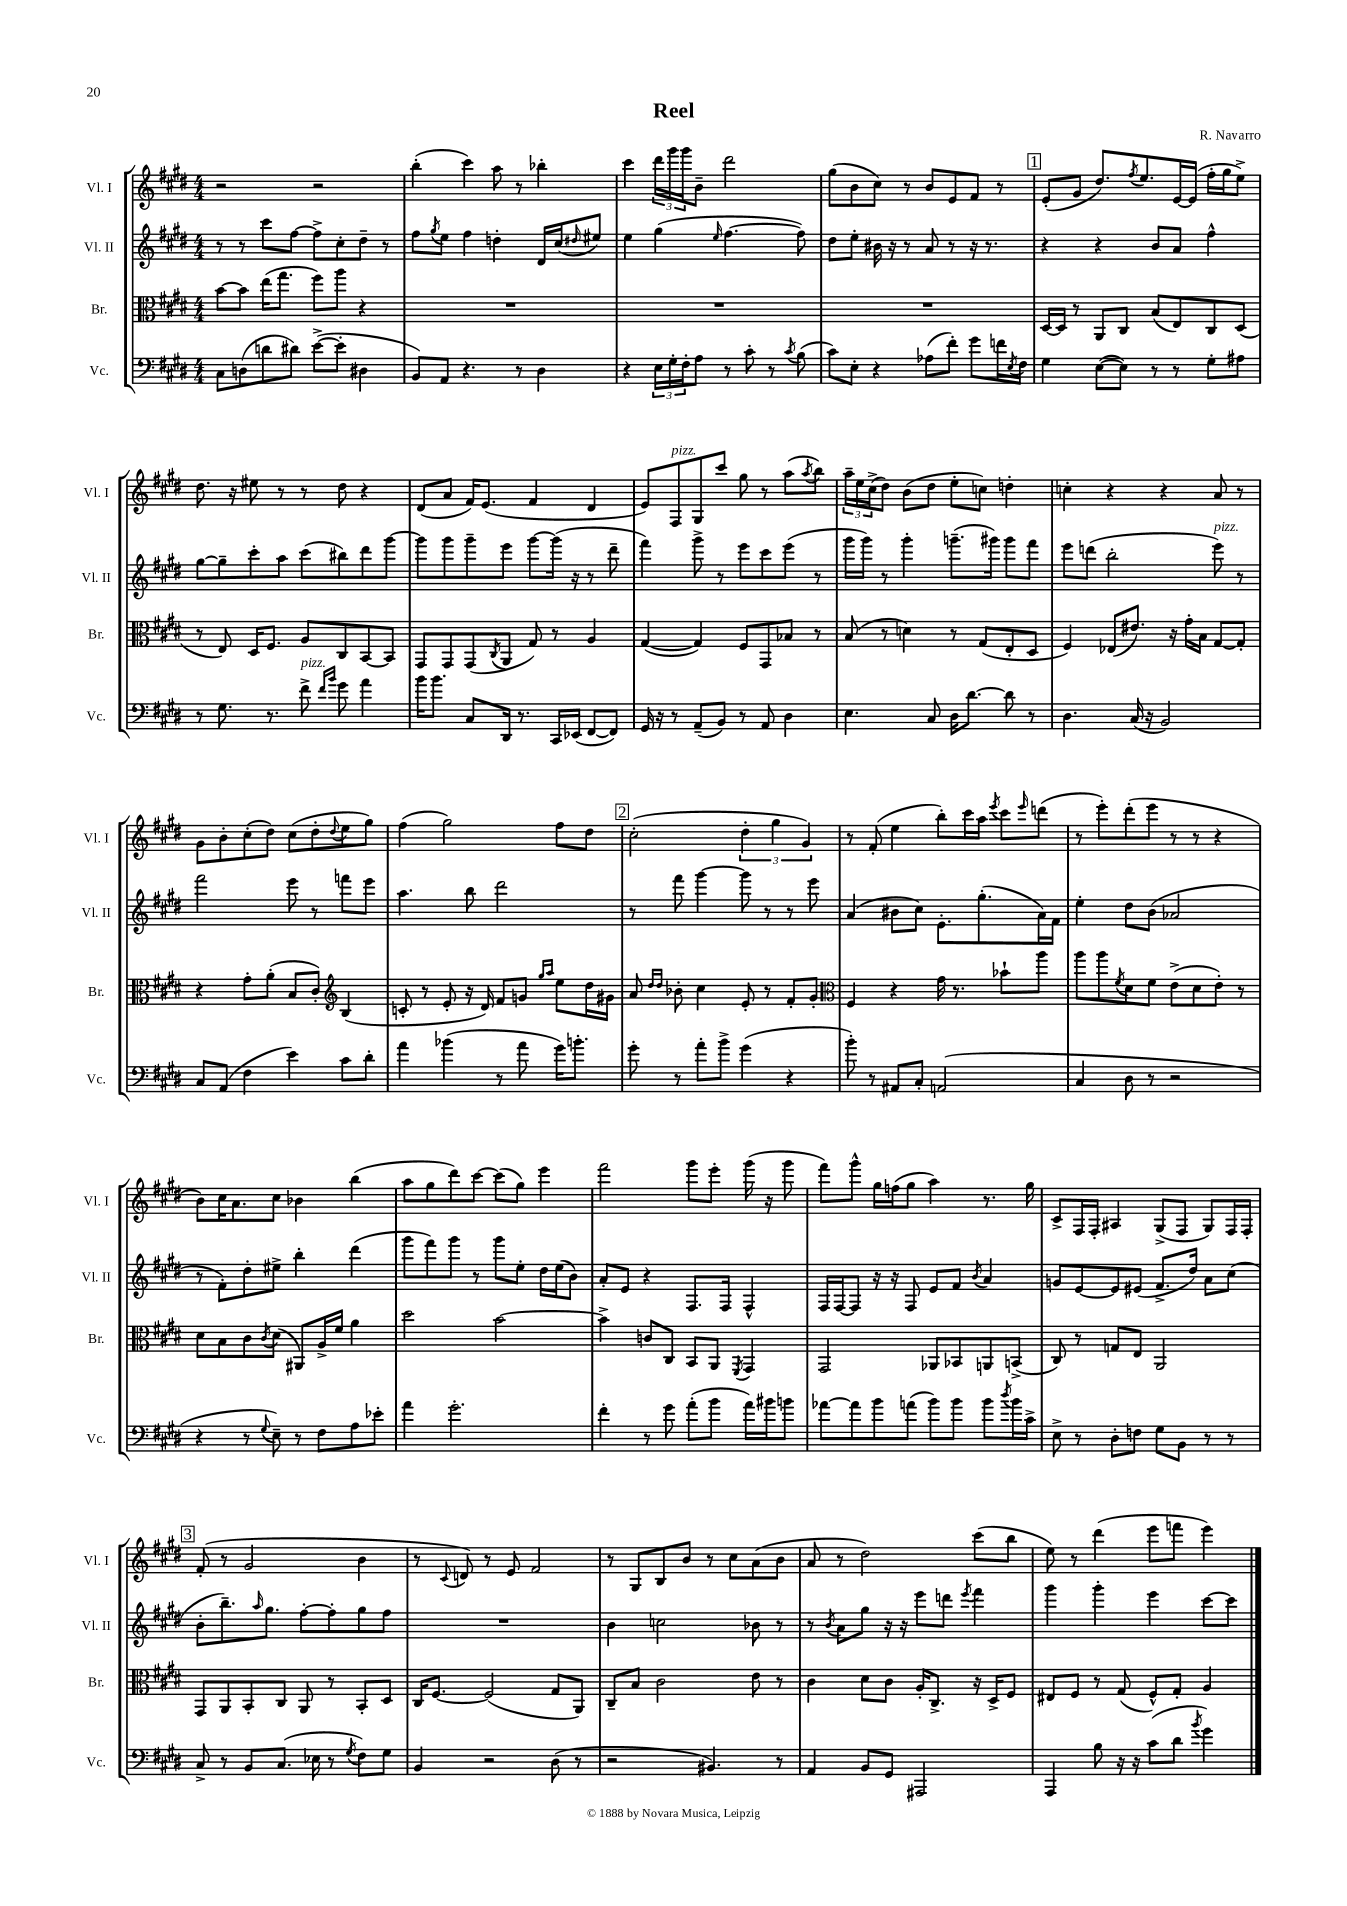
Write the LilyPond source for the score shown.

\header { title = "Reel" composer = "R. Navarro" }
<<
\new StaffGroup <<
\new Staff = "s0" \with { instrumentName = "Vl. I" shortInstrumentName = "Vl. I" } {
    \clef treble \key e \major \numericTimeSignature \time 4/4
    r2 r2 |
    b''4-.( cis'''4) a''8 r8 bes''4-. |
    cis'''4 \tuplet 3/2 { dis'''16 gis'''16 gis'''16 } b'8-- dis'''2 |
    gis''8( b'8 cis''8) r8 b'8 e'8 fis'8 r8 |
    \mark \markup { \box "1" } e'8-.( gis'8 dis''8.) \acciaccatura { fis''8 } e''8. e'16~ e'16( fis''16-. gis''16 e''8->) |
    dis''8. r16 eis''8 r8 r8 dis''8 r4 |
    dis'8( a'8 fis'16) e'8.( fis'4 dis'4 |
    e'8) fis8^\markup { \italic "pizz." } gis8 cis'''8 gis''8 r8 a''8( \acciaccatura { a''8 } b''8) |
    \tuplet 3/2 { a''16-- e''16 cis''16->( } dis''8) b'8( dis''8 e''8-. c''8) d''4-. |
    c''4-. r4 r4 a'8 r8 |
    gis'8 b'8-. cis''8-.( dis''8) cis''8( dis''8-. \appoggiatura { dis''8 } e''8 gis''8) |
    fis''4( gis''2) fis''8 dis''8 |
    \mark \markup { \box "2" } cis''2-.( \tuplet 3/2 { dis''4-. gis''4 gis'4) } |
    r8 fis'8-.( e''4 b''8-.) cis'''16 a''16 \acciaccatura { e'''8 } cis'''8 \grace { e'''16 } d'''8( |
    r8 e'''8-.) dis'''8-.( e'''8 r8 r8 r4 |
    b'8) cis''16 a'8. cis''8 bes'4 b''4( |
    a''8 gis''8 dis'''8) cis'''8~ cis'''8( gis''8) e'''4 |
    fis'''2 gis'''8 e'''8-. gis'''16( r16 gis'''8 |
    fis'''8) gis'''8-^ gis''16 f''16( gis''8 a''4) r8. gis''16 |
    cis'8-> fis16 fis16-. ais4 gis8->( fis8 gis8) fis16 fis16-. |
    \mark \markup { \box "3" } fis'8-.( r8 gis'2 b'4 |
    r8 \appoggiatura { cis'8 } d'8) r8 e'8 fis'2 |
    r8 gis8 b8 b'8 r8 cis''8 a'8( b'8 |
    a'8 r8 dis''2) cis'''8( b''8 |
    e''8) r8 dis'''4( e'''8 f'''8 e'''4) \bar "|." |
}
\new Staff = "s1" \with { instrumentName = "Vl. II" shortInstrumentName = "Vl. II" } {
    \clef treble \key e \major \numericTimeSignature \time 4/4
    r8 r8 cis'''8 fis''8~ fis''8-> cis''8-. dis''8-- r8 |
    fis''8 \acciaccatura { gis''8 } e''8 fis''4 d''4-. dis'16 cis''16( \grace { dis''16 } eis''8) |
    e''4 gis''4( \grace { e''16 } fis''4.~ fis''8) |
    dis''8 e''8-. bis'16 r16 r8 a'8 r8 r16 r8. |
    \mark \markup { \box "1" } r4 r4 b'8 a'8 fis''4-^ |
    gis''8~ gis''8-- cis'''8-. a''8 cis'''8( bis''8) dis'''8 gis'''8~ |
    gis'''8 gis'''8 gis'''8-- e'''8 gis'''8~ gis'''16( r16 r8 dis'''8-- |
    fis'''4) gis'''8-> r8 e'''8 cis'''8 e'''8( r8 |
    gis'''16 gis'''16) r8 gis'''4-. g'''8.--( gis'''16) gis'''8 fis'''8 |
    e'''8 d'''8( b''2-. e'''8^\markup { \italic "pizz." }) r8 |
    fis'''2 e'''8 r8 f'''8 e'''8 |
    a''4. b''8 dis'''2 |
    \mark \markup { \box "2" } r8 fis'''8 gis'''4~ gis'''8 r8 r8 e'''8 |
    a'4( bis'8 cis''8) e'8.-. gis''8.-.( a'16) fis'16 |
    e''4-. dis''8 b'8( aes'2 |
    r8 fis'8-.) dis''8-. eis''8-> b''4-. dis'''4( |
    gis'''8 fis'''8) gis'''8 r8 gis'''8 e''8-. dis''16 e''16( b'8) |
    a'8-. e'8 r4 fis8. fis16 fis4-^ |
    fis16 fis16~ fis8 r16 r16 fis8 e'8 fis'8 \acciaccatura { b'8 } a'4 |
    g'8 e'8~ e'8 eis'8( fis'8.-> dis''16) a'8 cis''8( |
    \mark \markup { \box "3" } b'8-. b''8.--) \grace { a''16 } gis''8. fis''8~-. fis''8-. gis''8 fis''8 |
    R1 |
    b'4 c''2 bes'8 r8 |
    r8 \acciaccatura { b'8 } a'8 gis''8 r16 r16 e'''8 d'''8 \acciaccatura { e'''8 } fis'''4 |
    gis'''4 gis'''4-. e'''4 cis'''8~ cis'''8 \bar "|." |
}
\new Staff = "s2" \with { instrumentName = "Br." shortInstrumentName = "Br." } {
    \clef alto \key e \major \numericTimeSignature \time 4/4
    b'8~ b'8 e''16( gis''8. fis''8) a''8 r4 |
    R1 |
    R1 |
    R1 |
    \mark \markup { \box "1" } dis16~ dis16 r8 a,8 cis8 b8( e8) cis8 dis8( |
    r8 e8) dis16 fis8. a8 cis8 b,8~ b,8 |
    gis,8 gis,8 gis,8( \acciaccatura { cis8 } a,8 gis8) r8 a4 |
    gis4~( gis4) fis8 gis,8 bes8 r8 |
    b8( r8 d'4) r8 gis8( e8-. dis8 |
    fis4) ees8( eis'8.) r16 gis'16-. b16 gis8~ gis8-. |
    r4 gis'8-. a'8-.( b8 cis'8-.) \clef treble b4( |
    c'8-. r8 e'8-. r16 dis'16) fis'8 g'8 \grace { gis''16 a''16 } e''8 dis''16 gis'16 |
    \mark \markup { \box "2" } a'8 \grace { dis''16 dis''16 } bes'8-. cis''4 e'8-. r8 fis'8-. gis'8-. |
    \clef alto fis4 r4 gis'16 r8. bes'8-! a''8 |
    a''8 a''8 \acciaccatura { fis'8 } dis'8 fis'8 e'8->( dis'8 e'8-.) r8 |
    dis'8 b8 cis'8 \acciaccatura { cis'8 } dis'8( ais,8) a16-> fis'16 a'4 |
    dis''2 b'2~ |
    b'4-> c'8 cis8 b,8 a,8 \acciaccatura { fis,8 } gis,4 |
    gis,2 aes,8 bes,8 a,8 b,8->( |
    cis8) r8 g8 e8 a,2 |
    \mark \markup { \box "3" } gis,8 a,8 b,8-. cis8 a,8 r8 b,8-. dis8 |
    cis16 fis8.~ fis2( gis8 a,8) |
    cis8-- b8 cis'2 e'8 r8 |
    cis'4 dis'8 cis'8 a16-. cis8.-> r16 dis16-> fis8 |
    eis8 fis8 r8 gis8( fis8-^) gis8-. a4 \bar "|." |
}
\new Staff = "s3" \with { instrumentName = "Vc." shortInstrumentName = "Vc." } {
    \clef bass \key e \major \numericTimeSignature \time 4/4
    cis8 d8( d'8 dis'8) e'8~->( e'8-. dis4 |
    b,8) a,8 r4. r8 dis4 |
    r4 \tuplet 3/2 { e16 gis16-. fis16-. } a8 r8 cis'8-. r8 \acciaccatura { cis'8 } b8( |
    cis'8) e8-. r4 aes8( fis'8-.) gis'8 f'16 \acciaccatura { e8 } fis16 |
    \mark \markup { \box "1" } gis4 e8~( e8) r8 r8 gis8-. ais8 |
    r8 gis8. r8. fis'8->^\markup { \italic "pizz." } \grace { fis'16 b'16 } gis'8 a'4 |
    b'16 b'8. cis8 dis,16 r8. cis,16 ees,16( fis,8~ fis,8) |
    gis,16 r16 r8 a,8--( b,8) r8 a,8 dis4 |
    e4. cis8 dis16 dis'8.~ dis'8 r8 |
    dis4. cis16( r16 b,2) |
    cis8 a,8( fis4 e'4) cis'8 dis'8-. |
    a'4 bes'4( r8 a'8 gis'16) b'8.-. |
    \mark \markup { \box "2" } gis'8-. r8 a'8-. b'8-> gis'4( r4 |
    b'8-.) r8 ais,8 cis8-. a,2( |
    cis4 dis8 r8 r2 |
    r4 r8 \appoggiatura { gis8 } e8--) r8 fis8 a8 ees'8-. |
    a'4 gis'2.-. |
    fis'4-. r8 gis'8 a'8-.( b'8 a'16) bis'16 b'8 |
    aes'8~ aes'8 b'8 a'8( b'8) b'8 b'8 \acciaccatura { dis''8 } b'16 cis'16-> |
    e8-> r8 dis8-. f8 gis8 b,8 r8 r8 |
    \mark \markup { \box "3" } cis8-> r8 b,8 cis8.( ees16 r8 \acciaccatura { gis8 } fis8) gis8 |
    b,4 r2 dis8( r8 |
    r2 bis,4.) r8 |
    a,4 b,8 gis,8 ais,,2 |
    a,,4 b8 r16 r16 cis'8( dis'8 \acciaccatura { b'8 } gis'4) \bar "|." |
}
>>
>>
\layout { \context { \Score \remove "Bar_number_engraver" } }
